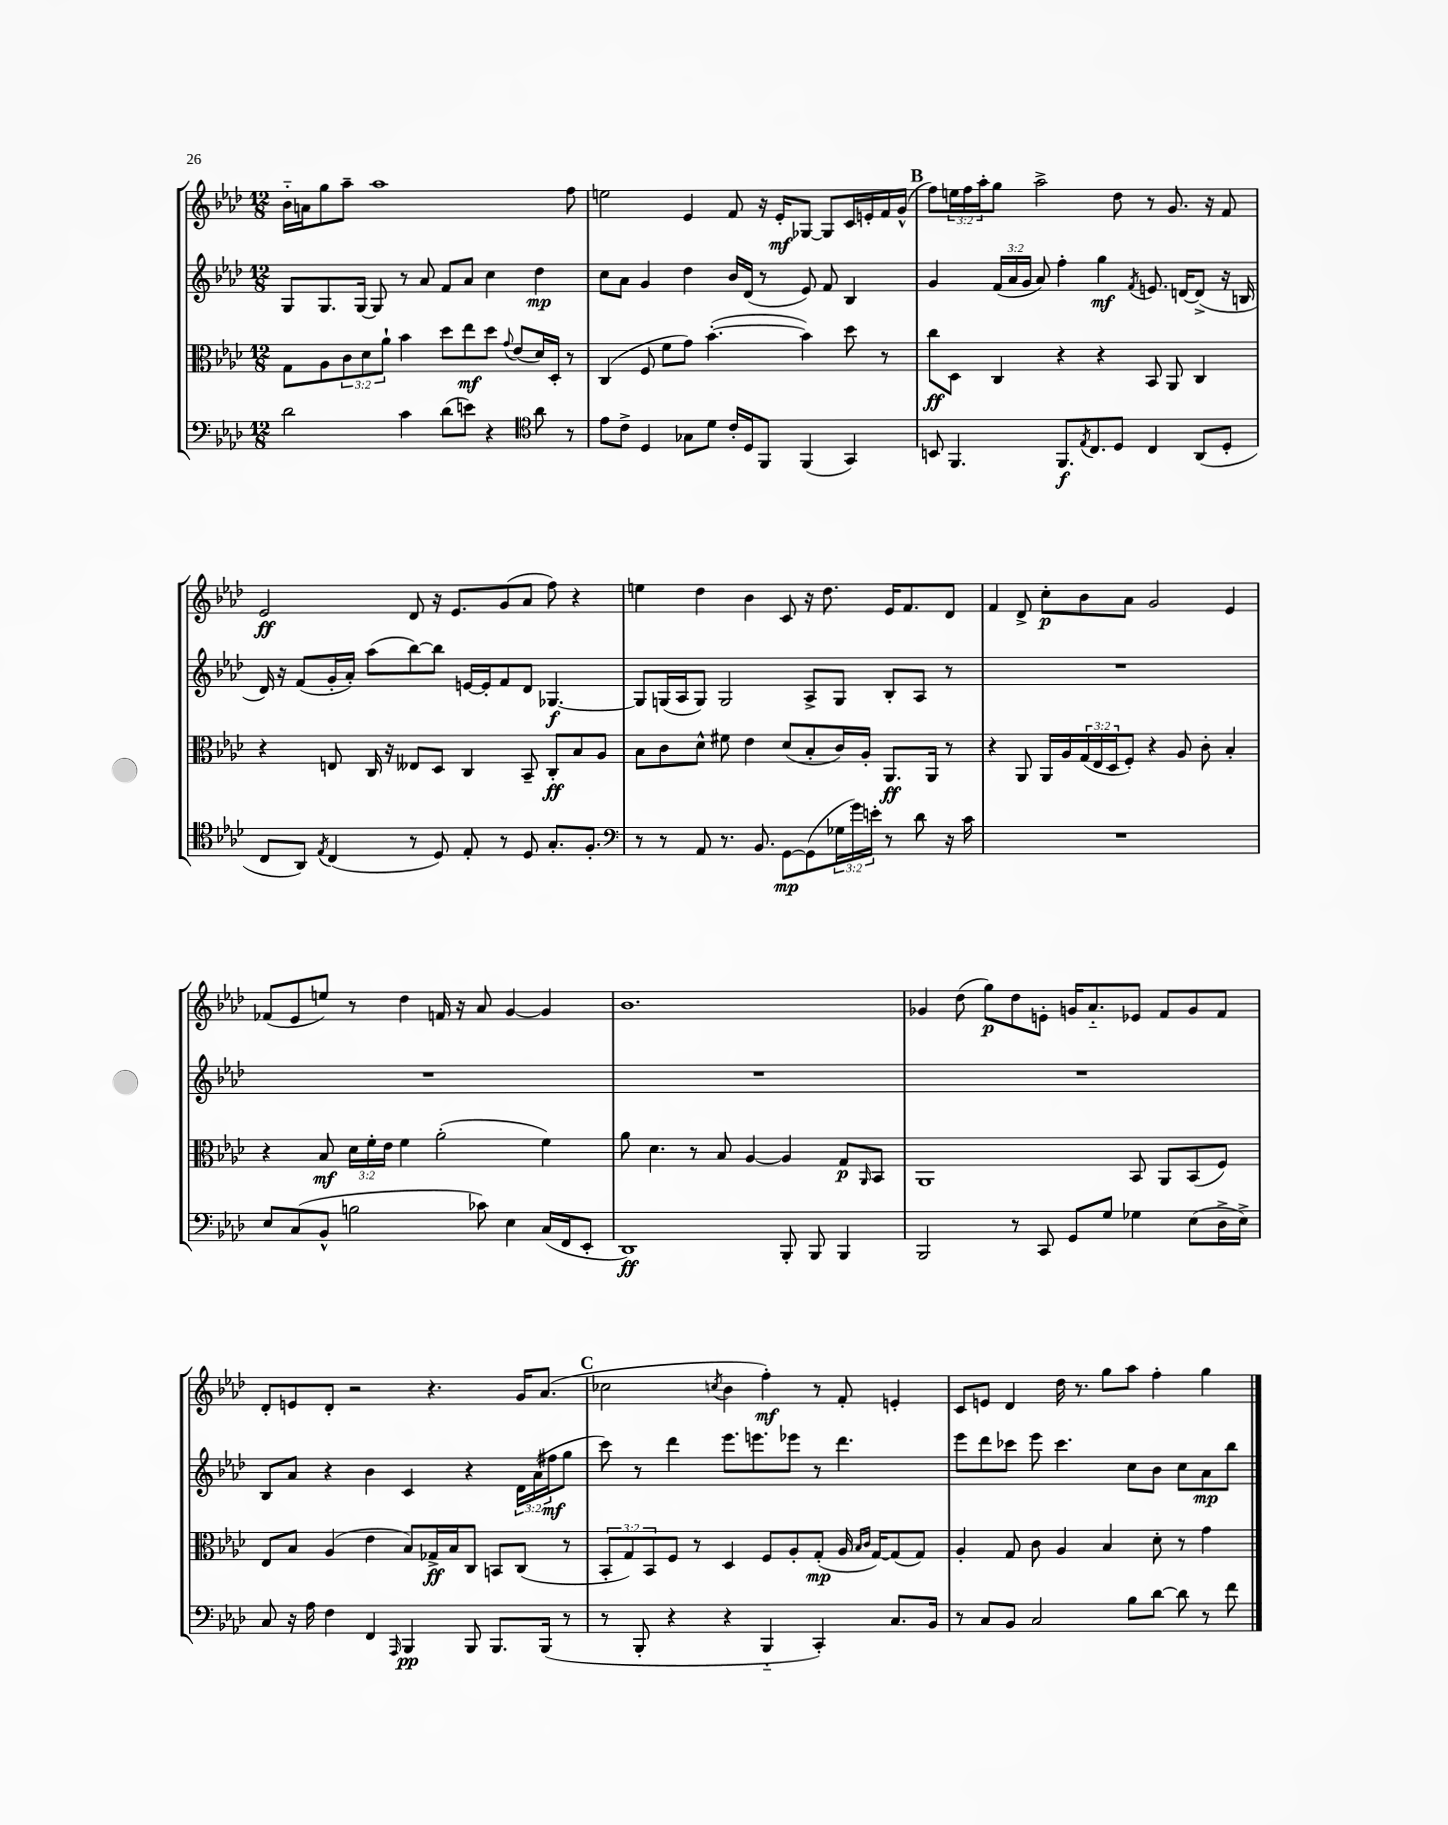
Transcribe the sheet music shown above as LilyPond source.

<<
\new StaffGroup <<
\new Staff = "s0" {
    \clef treble \key aes \major \numericTimeSignature \time 12/8 \override Staff.TupletNumber.text = #tuplet-number::calc-fraction-text
    bes'16-_ a'16 g''8 aes''8-- aes''1 f''8 |
    e''2 ees'4 f'8 r16 ees'16-.\mf ges8~ ges8 c'16 e'16-. f'16 g'16-^( |
    \mark \markup { \bold "B" } f''8) \tuplet 3/2 { e''16 f''16 aes''16-. } g''8 aes''2-> des''8 r8 g'8. r16 f'8 |
    ees'2\ff des'8 r16 ees'8. g'8( aes'8 f''8) r4 |
    e''4 des''4 bes'4 c'8 r16 des''8. ees'16 f'8. des'8 |
    f'4 des'8-> c''8-.\p bes'8 aes'8 g'2 ees'4 |
    fes'8( ees'8 e''8) r8 des''4 f'16 r16 aes'8 g'4~ g'4 |
    bes'1. |
    ges'4 des''8( g''8\p) des''8 e'8-. g'16 aes'8.-_ ees'8 f'8 g'8 f'8 |
    des'8-. e'8 des'8-. r2 r4. g'16 aes'8.( |
    \mark \markup { \bold "C" } ces''2 \acciaccatura { c''8 } bes'4 f''4-.\mf) r8 f'8-. e'4-. |
    c'8 e'8 des'4 des''16 r8. g''8 aes''8 f''4-. g''4 \bar "|." |
}
\new Staff = "s1" {
    \clef treble \key aes \major \numericTimeSignature \time 12/8 \override Staff.TupletNumber.text = #tuplet-number::calc-fraction-text
    g8 g8. g16~ g8 r8 aes'8 f'8 aes'8 c''4 des''4\mp |
    c''8 aes'8 g'4 des''4 bes'16 des'16( r8 ees'8) f'8 bes4 |
    \mark \markup { \bold "B" } g'4 \tuplet 3/2 { f'16( aes'16 g'16 } aes'8) f''4-. g''4\mf \acciaccatura { f'8 } e'8. d'16~ d'8->( r16 b16 |
    des'16) r16 f'8( g'16-. aes'16-.) aes''8( bes''8~) bes''8 e'16~ e'16-. f'8 des'8 ges4.~\f |
    ges8 g16( aes16 g8) g2 aes8-> g8 bes8-. aes8 r8 |
    R1. |
    R1. |
    R1. |
    R1. |
    bes8 aes'8 r4 bes'4 c'4 r4 \tuplet 3/2 { des'16 aes'16( fis''16\mf } g''8 |
    \mark \markup { \bold "C" } c'''8) r8 des'''4 ees'''8. e'''8. ees'''8 r8 des'''4. |
    ees'''8 des'''8 ces'''8 ees'''8 ces'''4. c''8 bes'8 c''8 aes'8\mp bes''8 \bar "|." |
}
\new Staff = "s2" {
    \clef alto \key aes \major \numericTimeSignature \time 12/8 \override Staff.TupletNumber.text = #tuplet-number::calc-fraction-text
    g8 aes8 \tuplet 3/2 { c'8 des'8 aes'8-! } bes'4 des''8 ees''8\mf des''8 \appoggiatura { g'8 } ees'8( des'16) des16-. r8 |
    c4( f8 f'8 g'8) bes'4.~-.( bes'4) des''8 r8 |
    \mark \markup { \bold "B" } c''8\ff des8 c4 r4 r4 bes,8 aes,8 c4 |
    r4 e8 c16 r16 eeses8 des8 c4 bes,8-- c8-.\ff bes8 aes8 |
    bes8 c'8 des'8-^ fis'8 ees'4 des'8( bes8-. c'16) aes16-. aes,8.\ff aes,16 r8 |
    r4 aes,8 aes,16 aes16 \tuplet 3/2 { g16( ees16 des16 } f8-.) r4 aes8 c'8-. bes4-. |
    r4 bes8\mf \tuplet 3/2 { des'16 f'16-. ees'16 } f'4 aes'2-.( f'4) |
    aes'8 des'4. r8 bes8 aes4~ aes4 g8\p \grace { aes,16 } bes,8 |
    aes,1 bes,8 aes,8 bes,8( f8) |
    ees8 bes8 aes4( ees'4 bes8) ges16->\ff bes16 c8 b,8 c8( r8 |
    \mark \markup { \bold "C" } \tuplet 3/2 { bes,8-. g8) bes,8 } f8 r8 des4 f8 aes8-. g8-.\mp( aes16 \grace { bes16 c'16 } g16~) g8( g8) |
    aes4-. g8 c'8 aes4 bes4 des'8-. r8 g'4 \bar "|." |
}
\new Staff = "s3" {
    \clef bass \key aes \major \numericTimeSignature \time 12/8 \override Staff.TupletNumber.text = #tuplet-number::calc-fraction-text
    des'2 c'4 des'8( e'8) r4 \clef tenor aes'8 r8 |
    ees'8 c'8-> des4 ges8 des'8 c'16-. des16 f,8 f,4( g,4) |
    \mark \markup { \bold "B" } b,8 f,4. f,8.\f \acciaccatura { ees8 } c8. des8 c4 aes,8( des8-. |
    c8 aes,8) \acciaccatura { ees8 } c4( r8 des8) ees8-. r8 des8 g8.-. f8.-. |
    \clef bass r8 r8 aes,8 r8. bes,8. g,8~\mp g,8( \tuplet 3/2 { ges16 g'16) e'16-. } r8 des'8 r16 c'16 |
    R1. |
    ees8 c8( bes,8-^ b2 ces'8) ees4 c16( f,16 ees,8-. |
    des,1\ff) bes,,8-. bes,,8 bes,,4 |
    bes,,2 r8 c,8 g,8 g8 ges4 ees8( des16-> ees16->) |
    c8 r16 aes16 f4 f,4 \grace { aes,,16 } bes,,4\pp bes,,8 bes,,8. bes,,16( r8 |
    \mark \markup { \bold "C" } r8 bes,,8-. r4 r4 bes,,4-_ c,4-.) c8. bes,16 |
    r8 c8 bes,8 c2 bes8 des'8~ des'8 r8 f'8 \bar "|." |
}
>>
>>
\layout { \context { \Score \remove "Bar_number_engraver" } }
